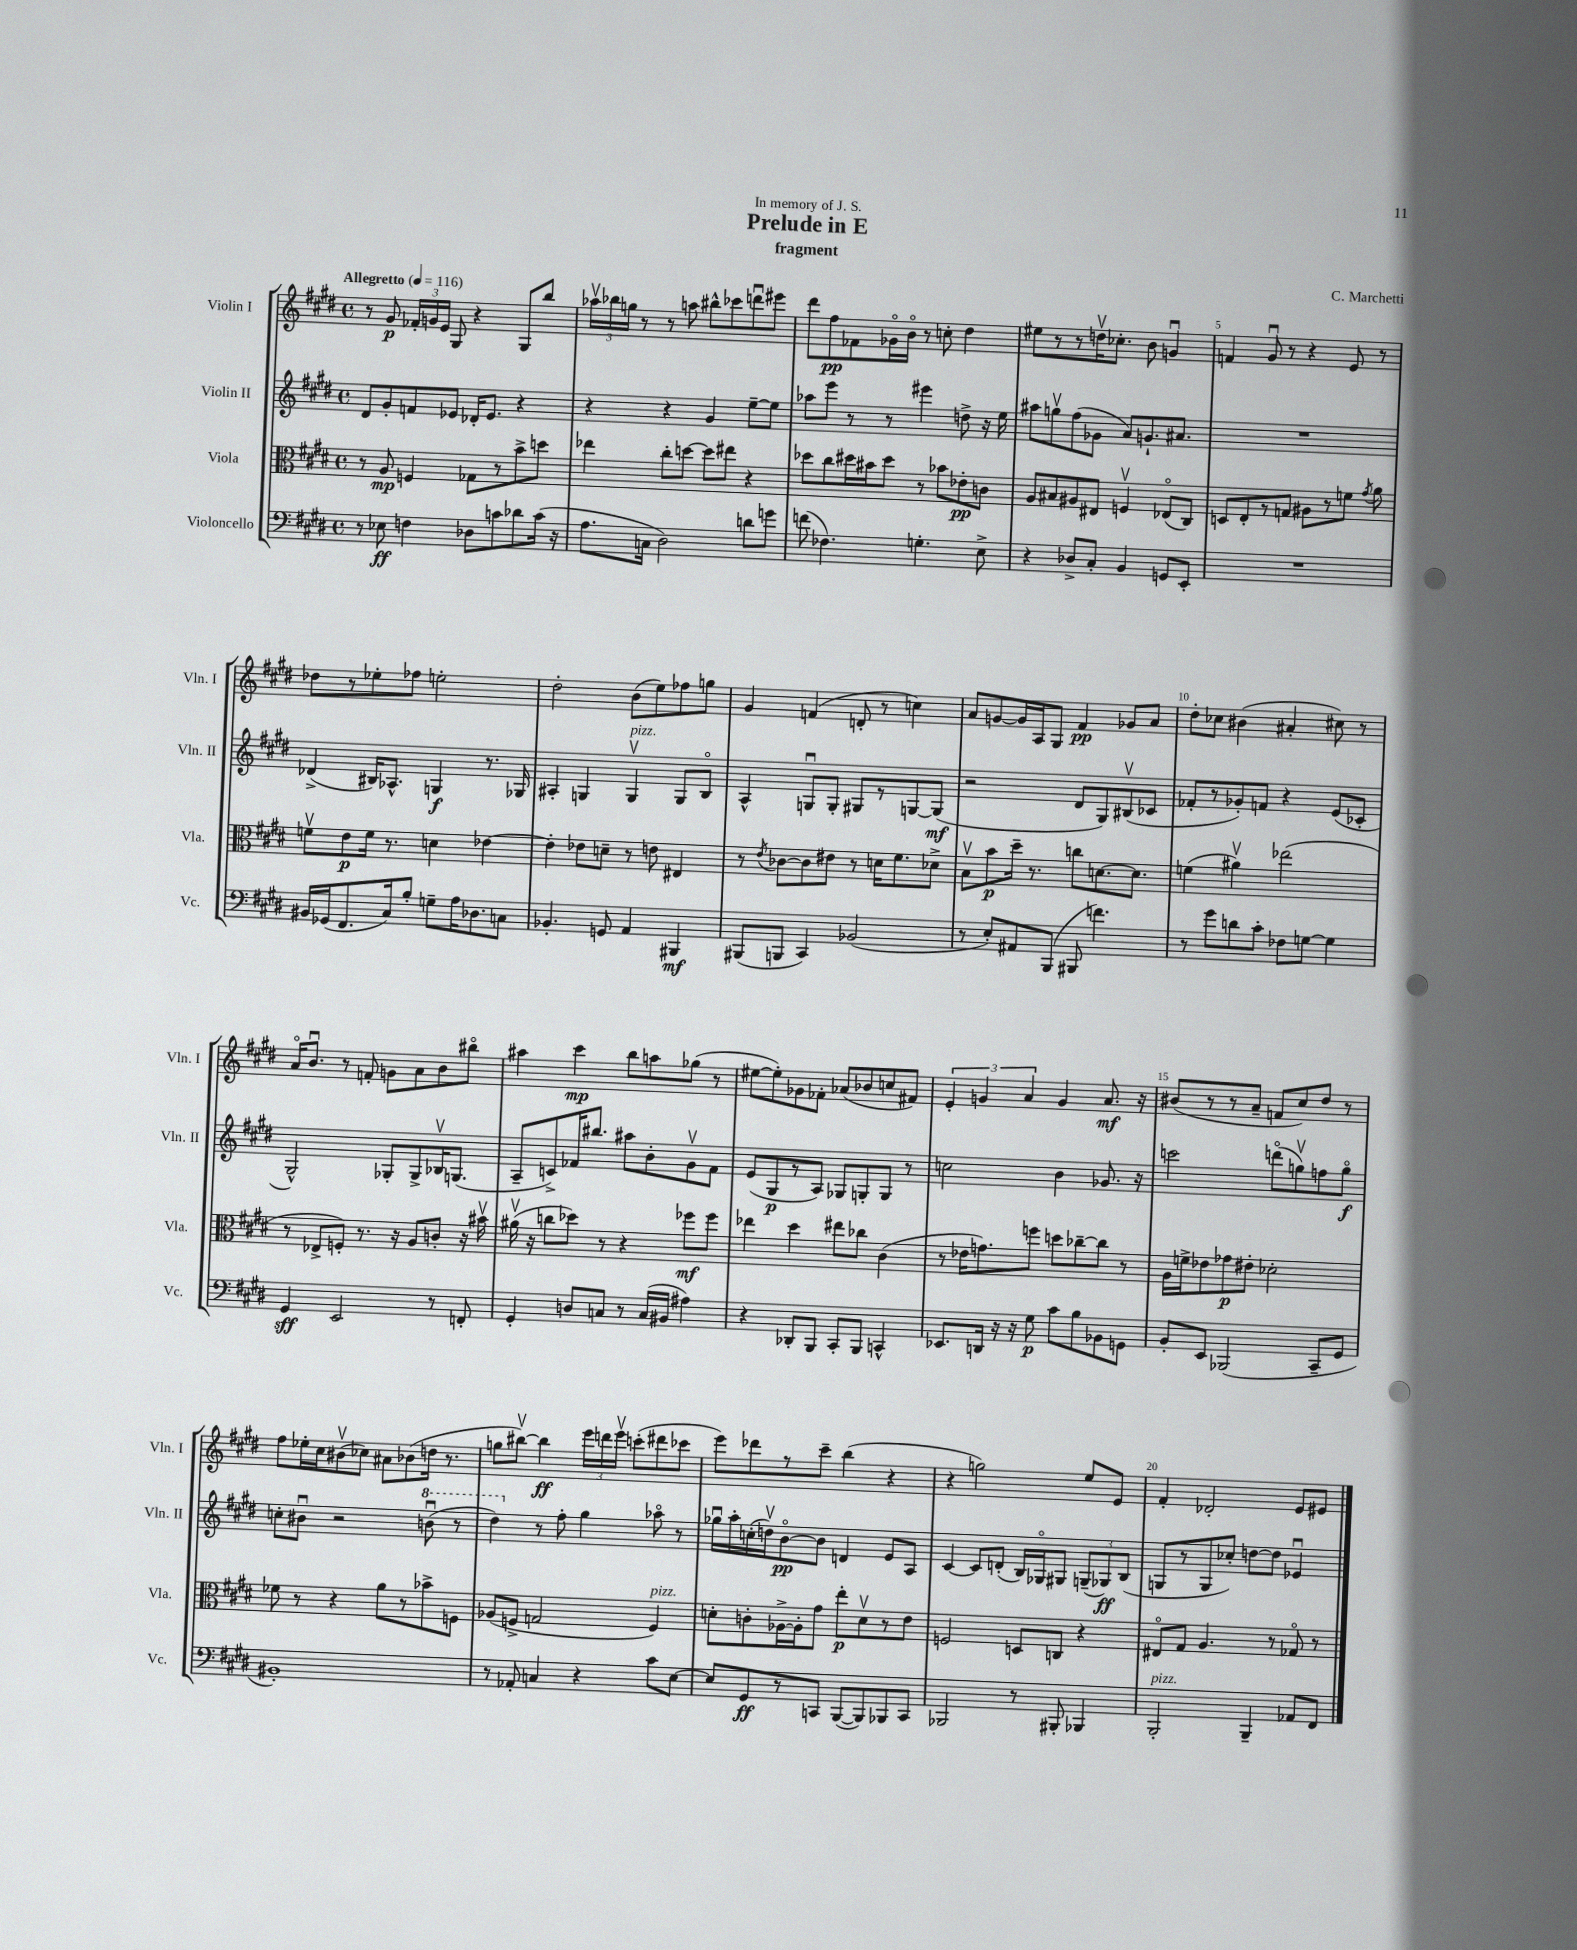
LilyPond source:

\header { title = "Prelude in E" composer = "C. Marchetti" subtitle = "fragment" dedication = "In memory of J. S." }
<<
\new StaffGroup <<
\new Staff = "s0" \with { instrumentName = "Violin I" shortInstrumentName = "Vln. I" } {
    \clef treble \key e \major \defaultTimeSignature \time 4/4 \tempo "Allegretto" 4 = 116
    \autoBeamOff r8 gis'8\p \tuplet 3/2 { fes'16[-. g'16 e'16] } gis8 r4 gis8[ b''8] |
    \tuplet 3/2 { aes''16[\upbow bes''16 g''16] } r8 r8 a''8 bis''8[-^ ces'''8 d'''8\downbow eis'''8] |
    dis'''8[ fis''8\pp fes'8 ges'16\flageolet b'16]\flageolet r8 c''8-. dis''4 |
    eis''8[ r8 r8 d''16\upbow ces''8.]-. b'8 g'4\downbow |
    f'4 gis'8\downbow r8 r4 e'8 r8 |
    des''8[ r8 ees''8-. fes''8] e''2-. |
    dis''2-. b'8[( e''8) fes''8 g''8] |
    gis'4 f'4( d'8-. r8 c''4) |
    a'8[ g'8~ g'16 a16 gis8] fis'4\pp ges'8[ a'8] |
    dis''8[-. ces''8] bis'4( ais'4-. cis''8) r8 |
    a'16[\flageolet b'8.]\downbow r8 f'8-. g'8[ a'8 b'8 bis''8]\flageolet |
    ais''4 cis'''4\mp b''8[ a''8 ges''8]( r8 |
    eis''8[~ eis''8-.) ges'8 fes'8]-. aes'8[( bes'8 c''8 fis'8]) |
    \tuplet 3/2 { e'4-. g'4 a'4 } g'4 a'8.\mf r16 |
    bis'8[( r8 r8 a'8]-- f'8[ cis''8) dis''8] r8 |
    fis''8[ ees''16-. cis''16 bis'8\upbow( ces''8]) ais'8[ bes'8( d''16] r8. |
    g''8[ bis''8]~\upbow) bis''4\ff \tuplet 3/2 { e'''16[ d'''16 e'''16]\upbow } c'''8[-.( dis'''8 ces'''8] |
    e'''8[) des'''8 r8 cis'''8]-- b''4( r4 |
    r4 g''2) e''8[ e'8] |
    fis'4-. des'2-. e'8[ eis'8] \bar "|." |
}
\new Staff = "s1" \with { instrumentName = "Violin II" shortInstrumentName = "Vln. II" } {
    \clef treble \key e \major \defaultTimeSignature \time 4/4
    \autoBeamOff dis'8[ gis'8-. f'8 ees'8] des'16[-. ees'8.] r4 |
    r4 r4 gis'4 e''8[~-- e''8] |
    aes''8[ e'''8] r8 r8 eis'''4 d''8-> r16 e''16 |
    ais''8[ g''8\upbow fis''8( ges'8] a'8[) g'8.-! ais'8.] |
    R1 |
    des'4->( bis16[) aes8.]-^ g4\f r8. ges16 |
    ais4-. g4 g4\upbow^\markup { \italic "pizz." } g8[ b8]\flageolet |
    a4-^ g8[\downbow g8]-. gis8[ r8 g8~ g8]\mf( |
    r2 dis'8[ gis8) bis8\upbow( ces'8] |
    fes'8[-. r8 ges'8-.) f'8] r4 e'8[( ces'8]-. |
    gis2-^) ges8[-. ges8-> bes16\upbow g8.]( |
    a8[-- c'8->) fes'16 bis''8.] ais''8[ b'8-. gis'8\upbow fes'8] |
    e'8[( gis8\p r8 a8]) ges8[ g8-. g8] r8 |
    c''2 b'4 ges'8. r16 |
    c'''2 d'''8[\flageolet( g''8\upbow) f''8 g''8]\flageolet\f |
    c''8[-. bis'8]\downbow r2 \ottava #1 b''!8\downbow( r8 |
    dis'''4) \ottava #0 r8 fis''8-. gis''4 aes''8\flageolet r8 |
    ges''16[\downbow a''16-. c''16-.( d''16\upbow) b'8~\flageolet\pp b'8] d'4 e'8[ a8] |
    cis'4~ cis'8[ d'8]-.( b16[) ges16\flageolet gis8] \tuplet 3/2 { g8[--( ges8\ff) b8]( } |
    g8[ r8 g8 ces''8]-.) d''8[~ d''8] ees'4\downbow \bar "|." |
}
\new Staff = "s2" \with { instrumentName = "Viola" shortInstrumentName = "Vla." } {
    \clef alto \key e \major \defaultTimeSignature \time 4/4
    \autoBeamOff r8 a8\mp f4 ges8[ r8 b'8-> d''8] |
    ees''4 cis''8[-. d''8]~ d''8[ eis''8] r4 |
    des''8[ cis''8 dis''16 bis'16 dis''8] r8 bes'8[ ees'8-.\pp c'8] |
    a8[ bis8 ais8 eis8] f4\upbow ees8[\flageolet( cis8]) |
    d8[ e8-. r8 g8] ais8[ r8 f'8] \acciaccatura { gis'8 } a'8 |
    f'8[\upbow e'8\p f'16] r8. d'4 ees'4~ |
    ees'4-. ees'8[ d'8]-- r8 e'8 eis4 |
    r8 \acciaccatura { e'8 } ces'8[~ ces'8 eis'8] r8 d'16[ fis'8. des'8]-> |
    b8[\upbow b'8\p dis''16]-- r8. c''8[ d'8.~ d'8.] |
    f'4( ais'4\upbow) ees''2( |
    r8 ees8[-> f8]-.) r8. r16 a8[ c'8]-. r16 bis'16\upbow |
    ais'16\upbow( r16 c''8[ des''8]) r8 r4 fes''8[\mf fes''8] |
    ees''4 dis''4 eis''8[ ces''8] cis'4( |
    r8 ees'16[ g'8.) f''8] d''8[ ces''8~-- ces''8] r8 |
    a16[ f'16-> ees'8 ges'8\p eis'8]-. des'2-. |
    fes'8 r8 r4 a'8[ r8 bes'8-> f8] |
    aes8[( f8]-> g2 f4^\markup { \italic "pizz." }) |
    d'8[-. c'8-. aes16~-> aes16-. gis'8] e''8[-.\p d'8\upbow r8 e'8] |
    f2 d8[ c8] r4 |
    eis8[\flageolet gis8] a4. r8 ges8\flageolet r8 \bar "|." |
}
\new Staff = "s3" \with { instrumentName = "Violoncello" shortInstrumentName = "Vc." } {
    \clef bass \key e \major \defaultTimeSignature \time 4/4
    \autoBeamOff r8 ees8\ff f4 des8[ c'8 des'8 c'16]( r16 |
    a8.[ c16] dis2) d'8[ g'8] |
    f'8( fes4.) g4.-. e8-> |
    r4 des8[-> cis8]-. b,4 g,8[ e,8]-. |
    R1 |
    bis,16[ ges,16( fis,8. cis16) b8]-. g8[-- a16 des8. c8] |
    bes,4.-. g,8 a,4 bis,,4\mf |
    bis,,8[( b,,8] cis,4) bes,2( |
    r8 e8[-.) ais,8 b,,8]( bis,,8 f'4.) |
    r8 gis'8[ d'8 cis'8]-. fes8[ g8]~ g4 |
    gis,4\sff e,2 r8 f,8-. |
    gis,4-. d8[ c8] r8 c16[( bis,16] ais4) |
    r4 des,8[-. b,,8] cis,8[-. b,,8] c,4-^ |
    ees,8.[ d,16] r16 r16 gis8\p cis'8[ b8 bes,8 g,8] |
    b,8[-. e,8] bes,,2( cis,8[-- gis,8] |
    bis,1-.) |
    r8 aes,8-. c4 r4 cis'8[ e8]~ |
    e8[ gis,8\ff r8 c,8] b,,8[~( b,,8) bes,,8 c,8] |
    bes,,2 r8 bis,,8-. bes,,4 |
    b,,2-.^\markup { \italic "pizz." } b,,4-- aes,8[ fis,8] \bar "|." |
}
>>
>>
\layout { \context { \Score \override BarNumber.break-visibility = ##(#f #t #t) barNumberVisibility = #(every-nth-bar-number-visible 5) } }
